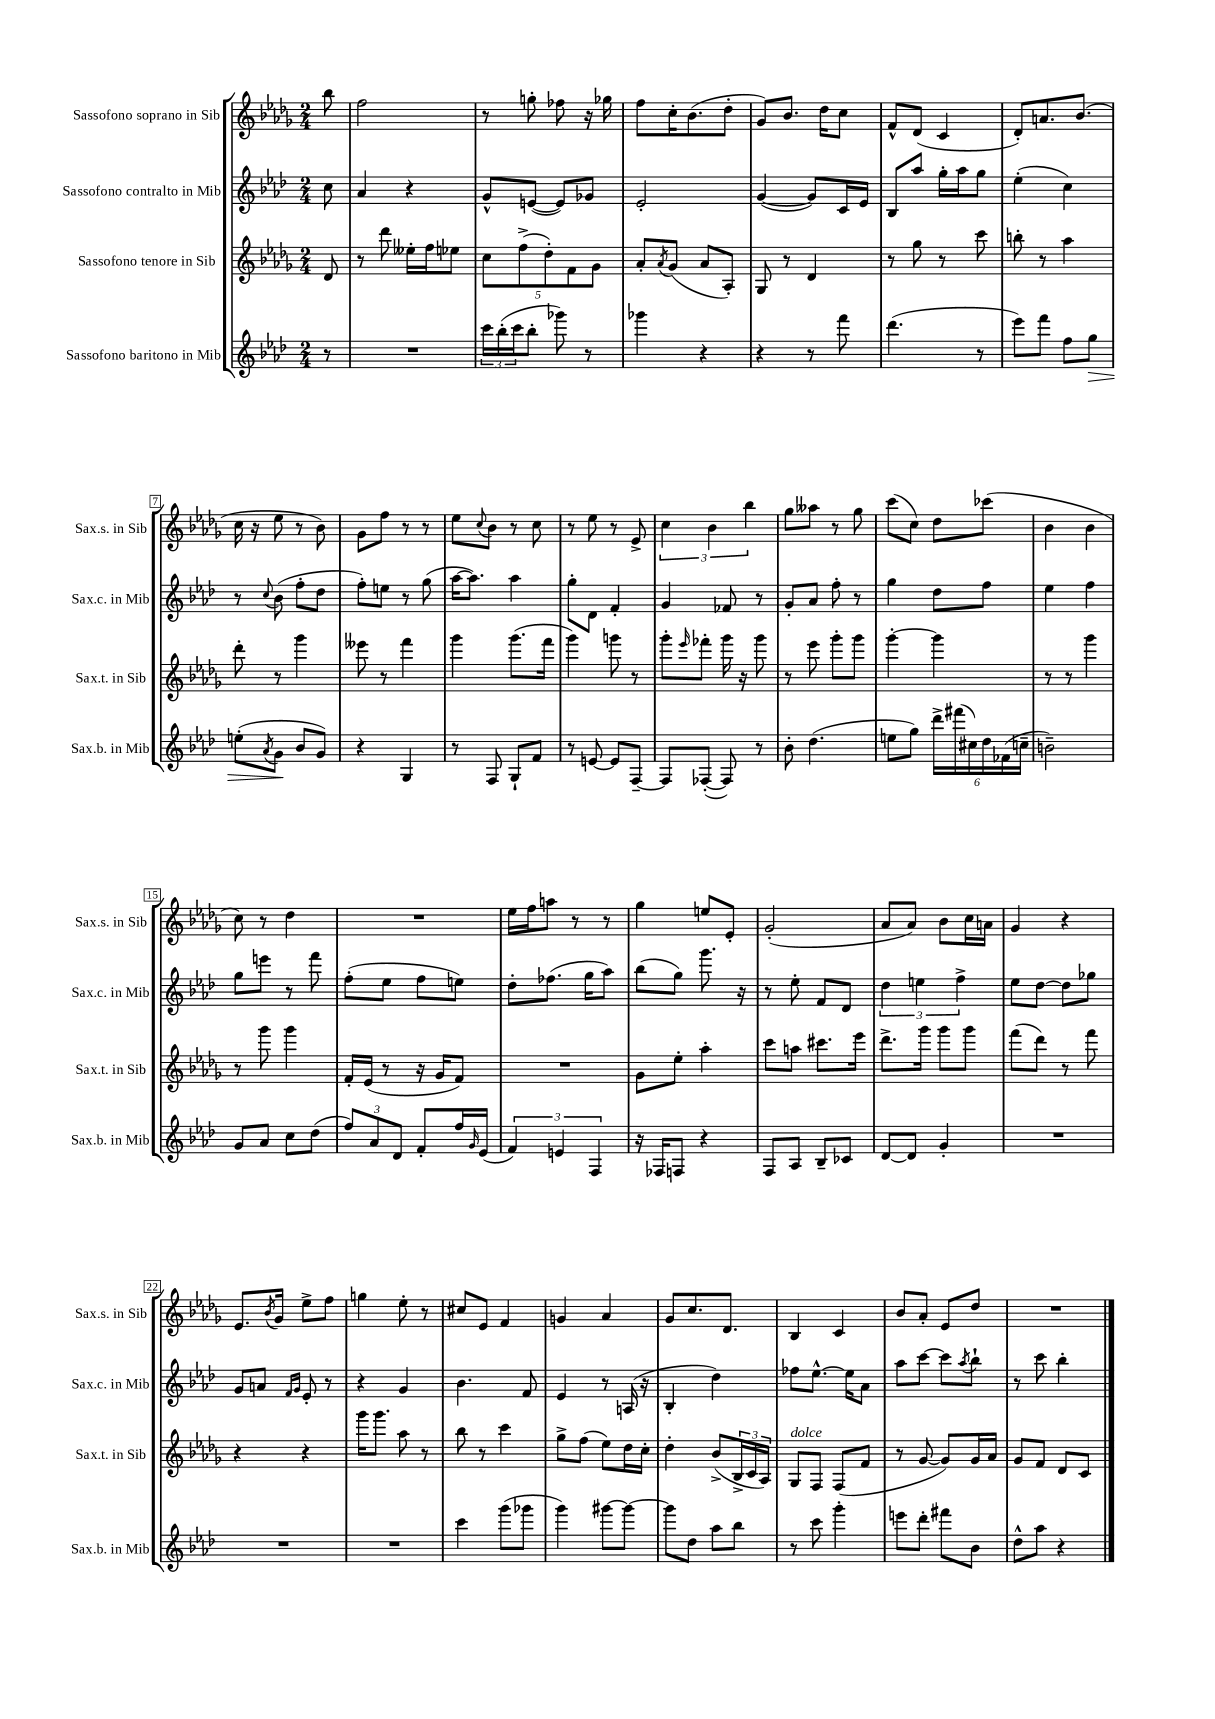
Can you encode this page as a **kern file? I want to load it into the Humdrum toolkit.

**kern	**dynam	**kern	**kern	**kern
*part4	*part4	*part3	*part2	*part1
*staff4	*staff4	*staff3	*staff2	*staff1
*I"Sassofono baritono in Mib	*	*I"Sassofono tenore in Sib	*I"Sassofono contralto in Mib	*I"Sassofono soprano in Sib
*I'Sax.b. in Mib	*	*I'Sax.t. in Sib	*I'Sax.c. in Mib	*I'Sax.s. in Sib
*clefG2	*	*clefG2	*clefG2	*clefG2
*k[b-e-a-d-]	*	*k[b-e-a-d-g-]	*k[b-e-a-d-]	*k[b-e-a-d-g-]
*M2/4	*	*M2/4	*M2/4	*M2/4
=	=	=	=	=
8r	.	8d-/	8cc\	8bb-\
=1	=1	=1	=1	=1
2r	.	8r	4a-/	2ff\
.	.	8ddd-\	.	.
.	.	16ee--X'\LL	4r	.
.	.	16ff\J	.	.
.	.	8ee-X\J	.	.
=2	=2	=2	=2	=2
24ccc\LL	.	10cc\L	8g^^/L	8r
(24bb-'\	.	.	.	.
24ccc\J	.	.	.	.
.	.	(10ff^\	.	.
8bb-'\J	.	.	([8en/J	8ggn'\
.	.	10dd-'\)	.	.
8ggg-X\)	.	.	8e/L])	8ff-X\
.	.	10f\	.	.
8r	.	.	8g-X/J	16r
.	.	10g-\J	.	.
.	.	.	.	16gg-X\
=3	=3	=3	=3	=3
4ggg-X\	.	8a-'/L	2e-'/	8ff\L
.	.	8qa-/	.	.
.	.	(8g-/J	.	16cc'\K
.	.	.	.	(8.b-\
4r	.	8a-/L	.	.
.	.	8A-'/J)	.	8dd-'\J
=4	=4	=4	=4	=4
4r	.	8G-/	([4g/	8g-/L)
.	.	8r	.	8.b-/J
8r	.	4d-/	8g/L])	.
.	.	.	.	16dd-\KL
8fff\	.	.	16c/L	8cc\J
.	.	.	16e-/JJ	.
=5	=5	=5	=5	=5
(4.ddd-\	.	8r	8B-/L	8f^^/L
.	.	8gg-\	8aa-/J	(8d-/J
.	.	8r	16gg'\LL	4c/
.	.	.	16aa-\J	.
8r	.	8ccc\	8gg\J	.
=6	=6	=6	=6	=6
8eee-\L)	.	8bbn'\	(4ee-'\	8d-'/L)
8fff\J	.	8r	.	8.an/
8ff\L	.	4aa-\	4cc\)	.
.	.	.	.	(8.b-/J
!	!LO:HP:b	!	!	!
8gg\J	>	.	.	.
!!LO:LB:g=z
=7	=7	=7	=7	=7
(8een'\L	.	8ddd-'\	8r	16cc\
.	.	.	.	16r
8qa-/	.	.	8qqcc/	.
8g\J	.	8r	(8b-\	8ee-\
8b-/L	]	4ggg-\	8ff'\L	8r
8g/J)	.	.	8dd-\J	8b-\)
=8	=8	=8	=8	=8
4r	.	8eee--X\	8ff'\L)	8g-\L
.	.	8r	8een\J	8ff\J
4G/	.	4fff\	8r	8r
.	.	.	(8gg\	8r
=9	=9	=9	=9	=9
8r	.	4ggg-\	[16aa-\KL	8ee-\L
.	.	.	8.aa-\J])	.
.	.	.	.	8qqcc/
8F/	.	.	.	8b-\J
8G`/L	.	(8.ggg-\L	4aa-\	8r
8f/J	.	.	.	8cc\
.	.	16fff\Jk	.	.
=10	=10	=10	=10	=10
8r	.	4ggg-\)	8gg'\L	8r
[8en/	.	.	8d-\J	8ee-\
8e/L]	.	8gggn\	4f'/	8r
[8F~/J	.	8r	.	8e-^/
=11	=11	=11	=11	=11
8F/L]	.	8ggg-'\L	4g/	6cc\
.	.	16qqeee-/	.	.
([8F-X'/J	.	8fff-X'\J	.	.
.	.	.	.	6b-\
8F-/])	.	16ggg-\	8f-X/	.
.	.	16r	.	.
.	.	.	.	6bb-\
8r	.	8ggg-\	8r	.
=12	=12	=12	=12	=12
8b-'\	.	8r	8g'/L	8gg-\L
(4.dd-\	.	8eee-\	8a-/J	8aa--X\J
.	.	8ggg-'\L	8ff'\	8r
.	.	8ggg-\J	8r	8gg-\
=13	=13	=13	=13	=13
8een\L	.	[4ggg-'\	4gg\	(8ccc\L
8gg\J)	.	.	.	8cc\J)
24ddd-^\LL	.	4ggg-\]	8dd-\L	8dd-\L
(24fff#X\	.	.	.	.
24cc#X\)	.	.	.	.
24dd-\	.	.	8ff\J	(8ccc-X\J
(24f-X\	.	.	.	.
24ccn~\JJ	.	.	.	.
=14	=14	=14	=14	=14
2bn~\)	.	8r	4ee-\	4b-\
.	.	8r	.	.
.	.	4ggg-\	4ff\	4b-\
!!LO:LB:g=z
=15	=15	=15	=15	=15
8g/L	.	8r	8gg\L	8cc\)
8a-/J	.	8ggg-\	8eeen\J	8r
8cc\L	.	4ggg-\	8r	4dd-\
(8dd-\J	.	.	8fff\	.
=16	=16	=16	=16	=16
12ff/L)	.	16f'/LL	(8ff'\L	2r
.	.	(16e-/JJ	.	.
12a-/	.	.	.	.
.	.	8r	8ee-\J	.
12d-/J	.	.	.	.
8f'/L	.	16r	8ff\L	.
.	.	16g-/KL	.	.
16ff/L	.	8f/J)	8een\J)	.
16qqg/	.	.	.	.
(16e-/JJ	.	.	.	.
=17	=17	=17	=17	=17
6f/)	.	2r	8dd-'\L	16ee-\LL
.	.	.	.	16ff\J
.	.	.	(8.ff-X\J	8aan\J
6en/	.	.	.	.
.	.	.	.	8r
.	.	.	16gg\KL	.
6F/	.	.	.	.
.	.	.	8aa-\J)	8r
=18	=18	=18	=18	=18
16r	.	8g-\L	(8bb-\L	4gg-\
16F-X/KL	.	.	.	.
8Fn/J	.	8ee-'\J	8gg\J)	.
4r	.	4aa-'\	8.ggg\	8een/L
.	.	.	.	8e-'/J
.	.	.	16r	.
=19	=19	=19	=19	=19
8F/L	.	8ccc\L	8r	(2g-'/
8A-/J	.	8aan\J	8ee-'\	.
8B-~/L	.	8.ccc#X\L	8f/L	.
8c-X/J	.	.	8d-/J	.
.	.	16eee-\Jk	.	.
=20	=20	=20	=20	=20
[8d-/L	.	8.ddd-^\L	6dd-\	8a-/L
8d-/J]	.	.	.	8a-/J)
.	.	.	6een\	.
.	.	16ggg-\Jk	.	.
4g'/	.	8ggg-\L	.	8b-\L
.	.	.	6ff^\	.
.	.	8ggg-\J	.	16cc\L
.	.	.	.	16an\JJ
=21	=21	=21	=21	=21
2r	.	(8fff\L	8ee-\L	4g-/
.	.	8ddd-\J)	[8dd-\J	.
.	.	8r	8dd-\L]	4r
.	.	8fff\	8gg-X\J	.
!!LO:LB:g=z
=22	=22	=22	=22	=22
2r	.	4r	8g/L	8.e-/L
.	.	.	8an/J	.
.	.	.	.	8qb-/
.	.	.	.	16g-/Jk
.	.	.	16qqf/LL	.
.	.	.	16qqg/JJ	.
.	.	4r	8e-'/	8ee-^\L
.	.	.	8r	8ff\J
=23	=23	=23	=23	=23
2r	.	16ggg-\KL	4r	4ggn\
.	.	8.ggg-\J	.	.
.	.	8aa-\	4g/	8ee-'\
.	.	8r	.	8r
=24	=24	=24	=24	=24
4ccc\	.	8bb-\	4.b-\	8cc#X/L
.	.	8r	.	8e-/J
(8ggg\L	.	4ccc\	.	4f/
8ggg-X\J	.	.	8f/	.
=25	=25	=25	=25	=25
4ggg\)	.	8gg-^\L	4e-/	4gn/
.	.	(8ff\J	.	.
[8ggg#X\L	.	8ee-\L)	8r	4a-/
8ggg#\J_	.	16dd-\L	(16An/	.
.	.	16cc'\JJ	16r	.
=26	=26	=26	=26	=26
8ggg#\L]	.	4dd-'\	4B-'/	8g-/L
8dd-\J	.	.	.	8.cc/
8aa-\L	.	(8b-^/L	4dd-\)	.
.	.	.	.	8.d-/J
8bb-\J	.	24B-^/L	.	.
.	.	24c/	.	.
.	.	24A-/JJ)	.	.
=27	=27	=27	=27	=27
!	!	!LO:TX:a:i:t=dolce	!	!
8r	.	8G-/L	8ff-X\L	4B-/
8ccc\	.	8F/J	[8.ee-^^\J	.
4ggg'\	.	(8F/L	.	4c/
.	.	.	16ee-\KL]	.
.	.	8f/J	8a-\J	.
=28	=28	=28	=28	=28
8eeen\L	.	8r	8aa-\L	8b-/L
8ddd-'\J	.	[8g-/	[8ccc\J	8a-'/J
8fff#X\L	.	8g-/L])	8ccc\L]	8e-/L
.	.	.	8qaa-/	.
8b-\J	.	16g-/L	8bb-`\J	8dd-/J
.	.	16a-/JJ	.	.
=29	=29	=29	=29	=29
8dd-^^\L	.	8g-/L	8r	2r
8aa-\J	.	8f/J	8ccc\	.
4r	.	8d-/L	4bb-'\	.
.	.	8c/J	.	.
==	==	==	==	==
*-	*-	*-	*-	*-
